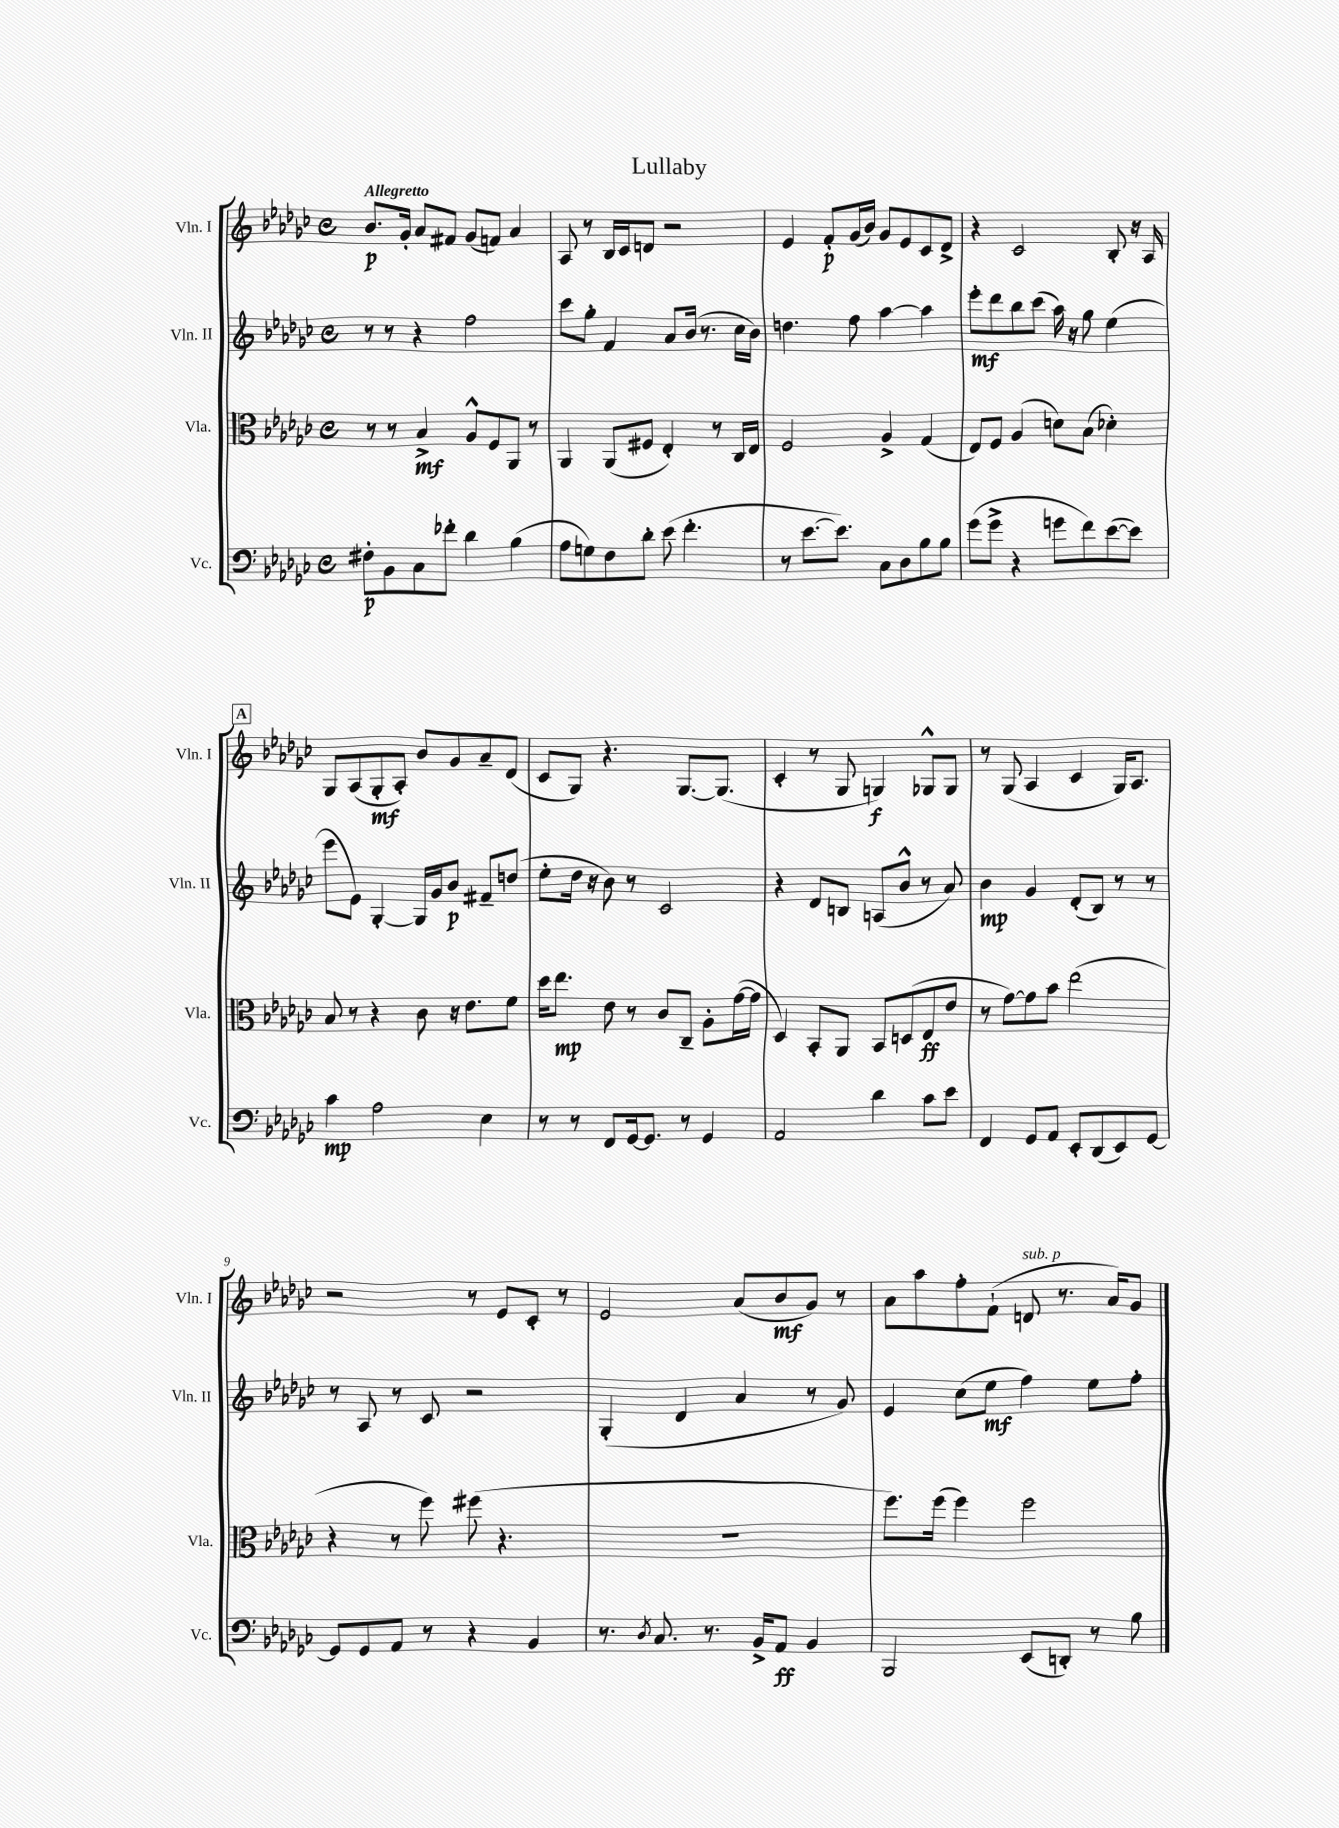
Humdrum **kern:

**kern	**dynam	**kern	**dynam	**kern	**dynam	**kern	**dynam
*part4	*part4	*part3	*part3	*part2	*part2	*part1	*part1
*staff4	*staff4	*staff3	*staff3	*staff2	*staff2	*staff1	*staff1
*I"Vc.	*	*I"Vla.	*	*I"Vln. II	*	*I"Vln. I	*
*I'Vc.	*	*I'Vla.	*	*I'Vln. II	*	*I'Vln. I	*
*clefF4	*	*clefC3	*	*clefG2	*	*clefG2	*
*k[b-e-a-d-g-c-]	*	*k[b-e-a-d-g-c-]	*	*k[b-e-a-d-g-c-]	*	*k[b-e-a-d-g-c-]	*
*M4/4	*	*M4/4	*	*M4/4	*	*M4/4	*
*met(c)	*	*met(c)	*	*met(c)	*	*met(c)	*
=1	=1	=1	=1	=1	=1	=1	=1
!	!	!	!	!	!	!LO:TX:a:B:t=Allegretto	!
8F#X'\L	p	8r	.	8r	.	8.b-/L	p
8BB-\	.	8r	.	8r	.	.	.
.	.	.	.	.	.	16g-'/Jk	.
8C-\	.	4B-^/	mf	4r	.	8a-/L	.
8f-X'\J	.	.	.	.	.	8f#X/J	.
4d-\	.	8A-^^/L	.	2ff\	.	(8g-/L	.
.	.	8F/	.	.	.	8fn/J)	.
(4B-\	.	8AA-/J	.	.	.	4a-/	.
.	.	8r	.	.	.	.	.
=2	=2	=2	=2	=2	=2	=2	=2
8A-\L	.	4AA-/	.	8ccc-\L	.	8A-/	.
8Gn\)	.	.	.	8gg-'\J	.	8r	.
8F\	.	(8AA-/L	.	4f/	.	16B-/LL	.
.	.	.	.	.	.	16c-/J	.
8d-'\J	.	8F#X/J	.	.	.	8dn/J	.
(8e-\	.	4E-'/)	.	8a-/L	.	2r	.
4.f'\	.	.	.	(16b-/Jk	.	.	.
.	.	.	.	8.r	.	.	.
.	.	8r	.	.	.	.	.
.	.	16C-/LL	.	16cc-\LL	.	.	.
.	.	16E-/JJ	.	16b-\JJ)	.	.	.
=3	=3	=3	=3	=3	=3	=3	=3
8r	.	2F/	.	4.ddn\	.	4e-/	.
[8.e-\L	.	.	.	.	.	.	.
.	.	.	.	.	.	8f'/L	p
8.e-\J])	.	.	.	.	.	.	.
.	.	.	.	8ff\	.	(16g-/L	.
.	.	.	.	.	.	16b-/JJ)	.
8C-\L	.	4A-^/	.	[4aa-\	.	8g-/L	.
8D-\	.	.	.	.	.	8e-/	.
8B-\	.	(4G-/	.	4aa-\]	.	8c-/	.
8B-\J	.	.	.	.	.	8d-^/J	.
=4	=4	=4	=4	=4	=4	=4	=4
(8g-\L	.	8E-/L)	.	8eee-'\L	mf	4r	.
8g-^\J	.	8F/J	.	8ddd-\	.	.	.
4r	.	(4A-/	.	8bb-\	.	2c-/	.
.	.	.	.	(8ccc-\J	.	.	.
8gn\L	.	8dn\L)	.	16aa-\)	.	.	.
.	.	.	.	16r	.	.	.
8f\)	.	(8B-\J	.	8gg-\	.	.	.
([8e-\	.	4d-X'\)	.	(4ee-\	.	8B-'/	.
8e-\J])	.	.	.	.	.	16r	.
.	.	.	.	.	.	16A-/	.
!!LO:LB:g=z
!!LO:REH:place=s1:t=A
=5	=5	=5	=5	=5	=5	=5	=5
4c-\	mp	8B-/	.	8eee-\L	.	8G-/L	.
.	.	8r	.	8e-\J)	.	(8A-/	.
2A-\	.	4r	.	[4G-'/	.	8G-'/	mf
.	.	.	.	.	.	8A-'/J)	.
.	.	8c-\	.	16G-/LL]	.	8b-/L	.
.	.	.	.	16g-/J	.	.	.
.	.	16r	.	8b-/J	p	8g-/	.
.	.	8.e-\L	.	.	.	.	.
4E-\	.	.	.	8f#X~/L	.	8a-~/	.
.	.	8f\J	.	(8ddn/J	.	(8d-/J	.
=6	=6	=6	=6	=6	=6	=6	=6
8r	.	16dd-\KL	.	8ee-'\L	.	8c-/L	.
.	.	8.ee-\J	mp	.	.	.	.
8r	.	.	.	16dd-\Jk	.	8G-/J)	.
.	.	.	.	16r	.	.	.
8FF/L	.	8e-\	.	8b-\)	.	4.r	.
[16GG-/k	.	8r	.	8r	.	.	.
8.GG-/J]	.	.	.	.	.	.	.
.	.	8c-/L	.	2c-/	.	.	.
8r	.	8C-~/J	.	.	.	[8.G-/L	.
4GG-/	.	8A-'\L	.	.	.	.	.
.	.	.	.	.	.	(8.G-/J]	.
.	.	([16g-\L	.	.	.	.	.
.	.	16g-\JJ]	.	.	.	.	.
=7	=7	=7	=7	=7	=7	=7	=7
2AA-/	.	4D-/)	.	4r	.	4c-'/	.
.	.	8BB-'/L	.	8d-/L	.	8r	.
.	.	8AA-/J	.	8Bn/J	.	8G-/	.
4d-\	.	8BB-/L	.	(8An/L	.	4Gn/)	f
.	.	(8Dn/	.	8b-^^/J	.	.	.
8c-\L	.	8E-/	ff	8r	.	8G-X^^/L	.
8e-\J	.	8e-/J	.	8a-/)	.	8G-/J	.
=8	=8	=8	=8	=8	=8	=8	=8
4FF/	.	8r	.	4b-\	mp	8r	.
.	.	[8g-\L)	.	.	.	(8G-/	.
8GG-/L	.	8g-\]	.	4g-/	.	4A-/	.
8AA-/J	.	8b-\J	.	.	.	.	.
8EE-'/L	.	(2ee-\	.	(8d-'/L	.	4c-/	.
(8DD-/	.	.	.	8B-/J)	.	.	.
8EE-/)	.	.	.	8r	.	16G-/KL)	.
.	.	.	.	.	.	8.A-/J	.
[8GG-/J	.	.	.	8r	.	.	.
!!LO:LB:g=z
=9	=9	=9	=9	=9	=9	=9	=9
8GG-/L]	.	4r	.	8r	.	2r	.
8GG-/	.	.	.	8A-/	.	.	.
8AA-/J	.	8r	.	8r	.	.	.
8r	.	8ff\)	.	8c-/	.	.	.
4r	.	(8ff#X\	.	2r	.	8r	.
.	.	4.r	.	.	.	8e-/L	.
4BB-/	.	.	.	.	.	8c-'/J	.
.	.	.	.	.	.	8r	.
=10	=10	=10	=10	=10	=10	=10	=10
8.r	.	1r	.	(4G-'/	.	2e-/	.
8qD-/	.	.	.	.	.	.	.
8.C-/	.	.	.	.	.	.	.
.	.	.	.	4d-/	.	.	.
8.r	.	.	.	.	.	.	.
.	.	.	.	4a-/	.	(8a-/L	.
16BB-^/KL	.	.	.	.	.	.	.
8AA-/J	ff	.	.	.	.	8b-/	mf
4BB-/	.	.	.	8r	.	8g-/J)	.
.	.	.	.	8g-/)	.	8r	.
=11	=11	=11	=11	=11	=11	=11	=11
2BBB-/	.	8.ff\L)	.	4e-/	.	8a-\L	.
.	.	.	.	.	.	8aa-\	.
.	.	(16ff\Jk	.	.	.	.	.
.	.	4ff\)	.	(8cc-\L	.	8ff'\	.
.	.	.	.	8ee-\J	mf	(8f`\J	.
!	!	!	!	!	!	!LO:TX:a:i:t=sub. p	!
(8EE-/L	.	2ff\	.	4ff\)	.	8dn/	.
8DDn'/J)	.	.	.	.	.	8.r	.
8r	.	.	.	8ee-\L	.	.	.
.	.	.	.	.	.	16a-/KL)	.
8B-\	.	.	.	8ff'\J	.	8g-/J	.
==	==	==	==	==	==	==	==
*-	*-	*-	*-	*-	*-	*-	*-
